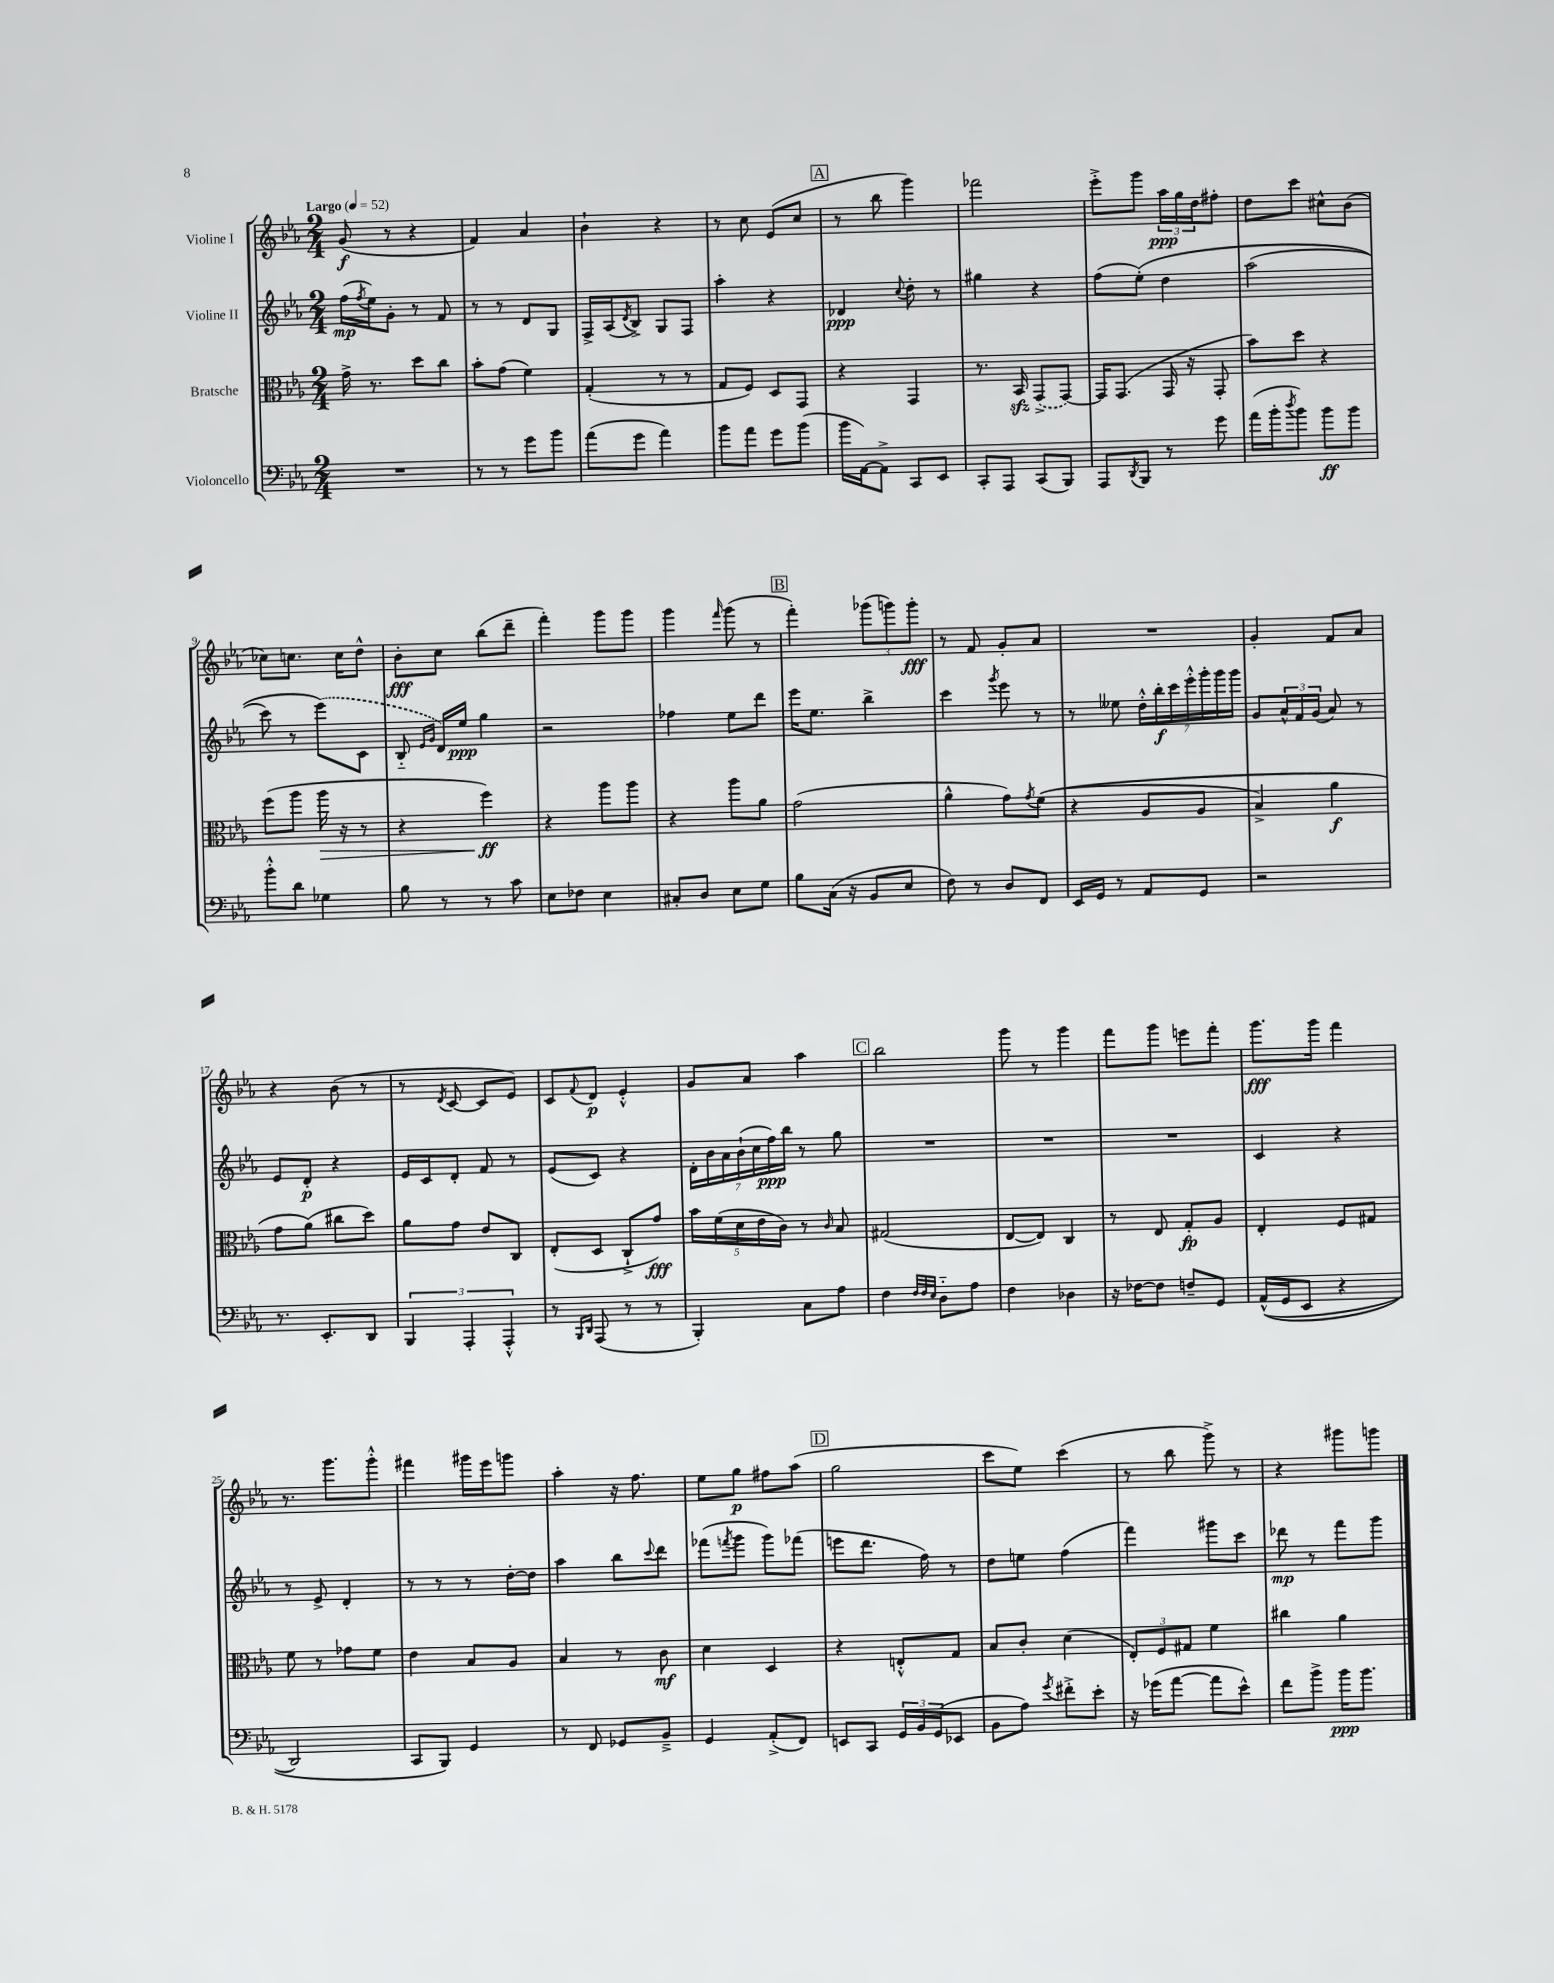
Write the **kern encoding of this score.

**kern	**kern	**kern	**kern
*staff4	*staff3	*staff2	*staff1
*clefF4	*clefC3	*clefG2	*clefG2
*k[b-e-a-]	*k[b-e-a-]	*k[b-e-a-]	*k[b-e-a-]
*M2/4	*M2/4	*M2/4	*M2/4
*MM52	*MM52	*MM52	*MM52
2r	16g^	(16ff	(8g
.	.	8qff	.
.	8.r	16ee-)	.
.	.	8g'	8r
.	8dd	8r	4r
.	8cc	8f	.
=	=	=	=
8r	8b-'	8r	4f)
8r	(8g	8r	.
8g	4f)	8d	4a-
8b-	.	8G	.
=	=	=	=
(8a-	(4G'	16F^	4b-`
.	.	(16A-	.
.	.	8qd	.
8g	.	8B-^)	.
4a-)	8r	8G	4r
.	8r	8F	.
=	=	=	=
8b-	8G	4aa-'	8r
8a-	8F)	.	8cc
8g	8D	4r	(8e-
(8b-	8GG	.	8cc
=	=	=	=
16b-	4r	4d-	8r
[16AA-)	.	.	.
8AA-^]	.	.	8bb-
.	.	8qqcc	.
8CC	4GG	8dd'	4ggg)
8EE-	.	8r	.
=	=	=	=
8CC'	8.r	4gg#	2fff-
8AAA-	.	.	.
.	16BB-	.	.
(8CC	(8GG^	4r	.
8BBB-)	[8GG)	.	.
=	=	=	=
8AAA-	16GG]	(8ff	8eee-'^
.	(8.GG	.	.
8qDD	.	.	.
8BBB-	.	&(8ee-')	8ggg
8r	16GG	4dd	24aa-
.	.	.	24gg
.	16r	.	.
.	.	.	24dd
8g	8GG'	.	8ff#'
=	=	=	=
(16a-	8b-)	(2aa-	8dd
16b-'	.	.	.
8qdd	.	.	.
8b-)	8dd	.	8ccc
8b-	4r	.	8cc#^^
8b-	.	.	(8b-
=	=	=	=
8b-'^^	(8ff	8ccc)	8cc-)
8d	8aa-	8r	8.cc
4G-	16aa-	(8eee-&)	.
.	16r	.	16cc
.	8r	8c	8dd^^
=	=	=	=
8B-	4r	8B-'~	8b-'
.	.	16qqe-	.
.	.	16qqg	.
8r	.	16d)	8cc
.	.	16ee-	.
8r	4ff)	4gg	(8bb-
8c	.	.	8ddd~
=	=	=	=
8E-	4r	2r	4fff')
8F-	.	.	.
4E-	8aa-	.	8ggg
.	8aa-	.	8ggg
=	=	=	=
8C#'	4r	4ff-	4ggg
8D	.	.	.
.	.	.	16qqfff
8E-	8aa-	8ee-	(8ggg
8G	8a-	8ddd	8r
=	=	=	=
8B-	(2g	16eee-	4fff')
.	.	8.ee-	.
(16C	.	.	.
16r	.	.	.
8BB-	.	4bb-^	(12ggg-
.	.	.	12ggg)
8E-	.	.	.
.	.	.	12ggg'
=	=	=	=
8F)	4a-^^	4ccc	8r
8r	.	.	8f
.	.	8qggg	.
8D	8g)	8eee-	8g'
.	8qg	.	.
8FF	&((8f	8r	8a-
=	=	=	=
16EE-	4r	8r	2r
16GG	.	.	.
8r	.	8ee--	.
8AA-	8A-	28dd'^^	.
.	.	28bb-'	.
.	.	28ccc	.
.	.	28eee-'^^	.
8GG	8A-	.	.
.	.	28ggg'	.
.	.	28ggg	.
.	.	28ggg	.
=	=	=	=
2r	4B-^)	8g	4g'
.	.	24a-^^	.
.	.	24f	.
.	.	(24g	.
.	4a-	8a-)	8f
.	.	8r	8a-
=	=	=	=
8.r	8g	8e-	4r
.	(8a-&)	8d'	.
8.EE-'	.	.	.
.	8cc#	4r	(8b-
8DD	8dd)	.	8r
=	=	=	=
6BBB-	8a-	16e-	8r
.	.	16c	.
.	.	.	8qd
.	8g	8d'	[8c
6AAA-'	.	.	.
.	8e-	8f	8c]
6AAA-'^^	.	.	.
.	8C	8r	8e-)
=	=	=	=
8r	(8E-'	(8e-	8c
16qqBBB-	.	.	.
16qqDD	.	.	8qqf
(8AAA-	8D	8c)	8d
8r	8C`^	4r	4e-'^^
8r	8g)	.	.
=	=	=	=
4BBB-')	20b-	28d'	8g
.	.	28b-	.
.	(20f	.	.
.	.	28a-	.
.	20d	.	.
.	.	(28b-`	.
.	.	.	8a-
.	.	28cc	.
.	20e-	.	.
.	.	28ff)	.
.	20c)	.	.
.	.	28bb-	.
8C	8r	8r	4aa-
.	16qqc	.	.
8A-	8B-	8gg	.
=	=	=	=
4F	(2G#	2r	2bb-
32qqF	.	.	.
32qqF	.	.	.
32qqE-	.	.	.
8D'~	.	.	.
8A-	.	.	.
=	=	=	=
4F	[8E-	2r	8ggg
.	8E-])	.	8r
4D-	4C	.	4ggg
=	=	=	=
16r	8r	2r	8fff
[16F-	.	.	.
8F-]	8E-	.	8ggg
8F~	8G'	.	8eee
8GG	8A-	.	8fff'
=	=	=	=
&((16AA-^^	4E-'	4c	8.ggg
16GG	.	.	.
8EE-	.	.	.
.	.	.	16ggg
4r	8F	4r	4fff
.	8G#	.	.
=	=	=	=
2DD)	8f	8r	8.r
.	8r	8e-^	.
.	.	.	8.ggg
.	8g-	4d'	.
.	8f	.	8ggg'^^
=	=	=	=
8CC	4e-	8r	4fff#
8BBB-&)	.	8r	.
4GG	8B-	8r	16ggg#
.	.	.	16eee-
.	8A-	[16dd'	8ggg
.	.	16dd]	.
=	=	=	=
8r	4B-	4aa-	4aa-'
8FF	.	.	.
8GG-	8r	8bb-	16r
.	.	.	8.ff
.	.	8qqccc	.
8BB-~^	8c	8ddd	.
=	=	=	=
4GG	4d	(8fff-	8ee-
.	.	8qfff	.
.	.	8ggg	8gg
(8AA-'^	4D	8ggg)	8ff#
8FF)	.	(8fff-	(8aa-
=	=	=	=
8EE	4r	8eee	2gg
8CC	.	8.ddd	.
24GG	8E'^^	.	.
24BB-	.	.	.
.	.	16ff)	.
(24GG	.	.	.
8EE-	8G	8r	.
=	=	=	=
8BB-	8B-	8dd	8ccc
8A-)	8c'	8ee	8ee-)
8qg	.	.	.
8f#'^	(4d	(4ff	(4ccc
8e-'	.	.	.
=	=	=	=
16r	12E-')	4fff)	8r
(16g-	.	.	.
.	12F	.	.
[8a-	.	.	8bb-
.	12G#	.	.
8a-]	4f	8ggg#	8ggg^)
8e-^^)	.	8ccc	8r
=	=	=	=
8f	4cc#	8ddd-	4r
8b-^	.	8r	.
16b-	4a-	8fff	8ggg#
8.b-	.	.	.
.	.	8ggg	8ggg
==	==	==	==
*-	*-	*-	*-
